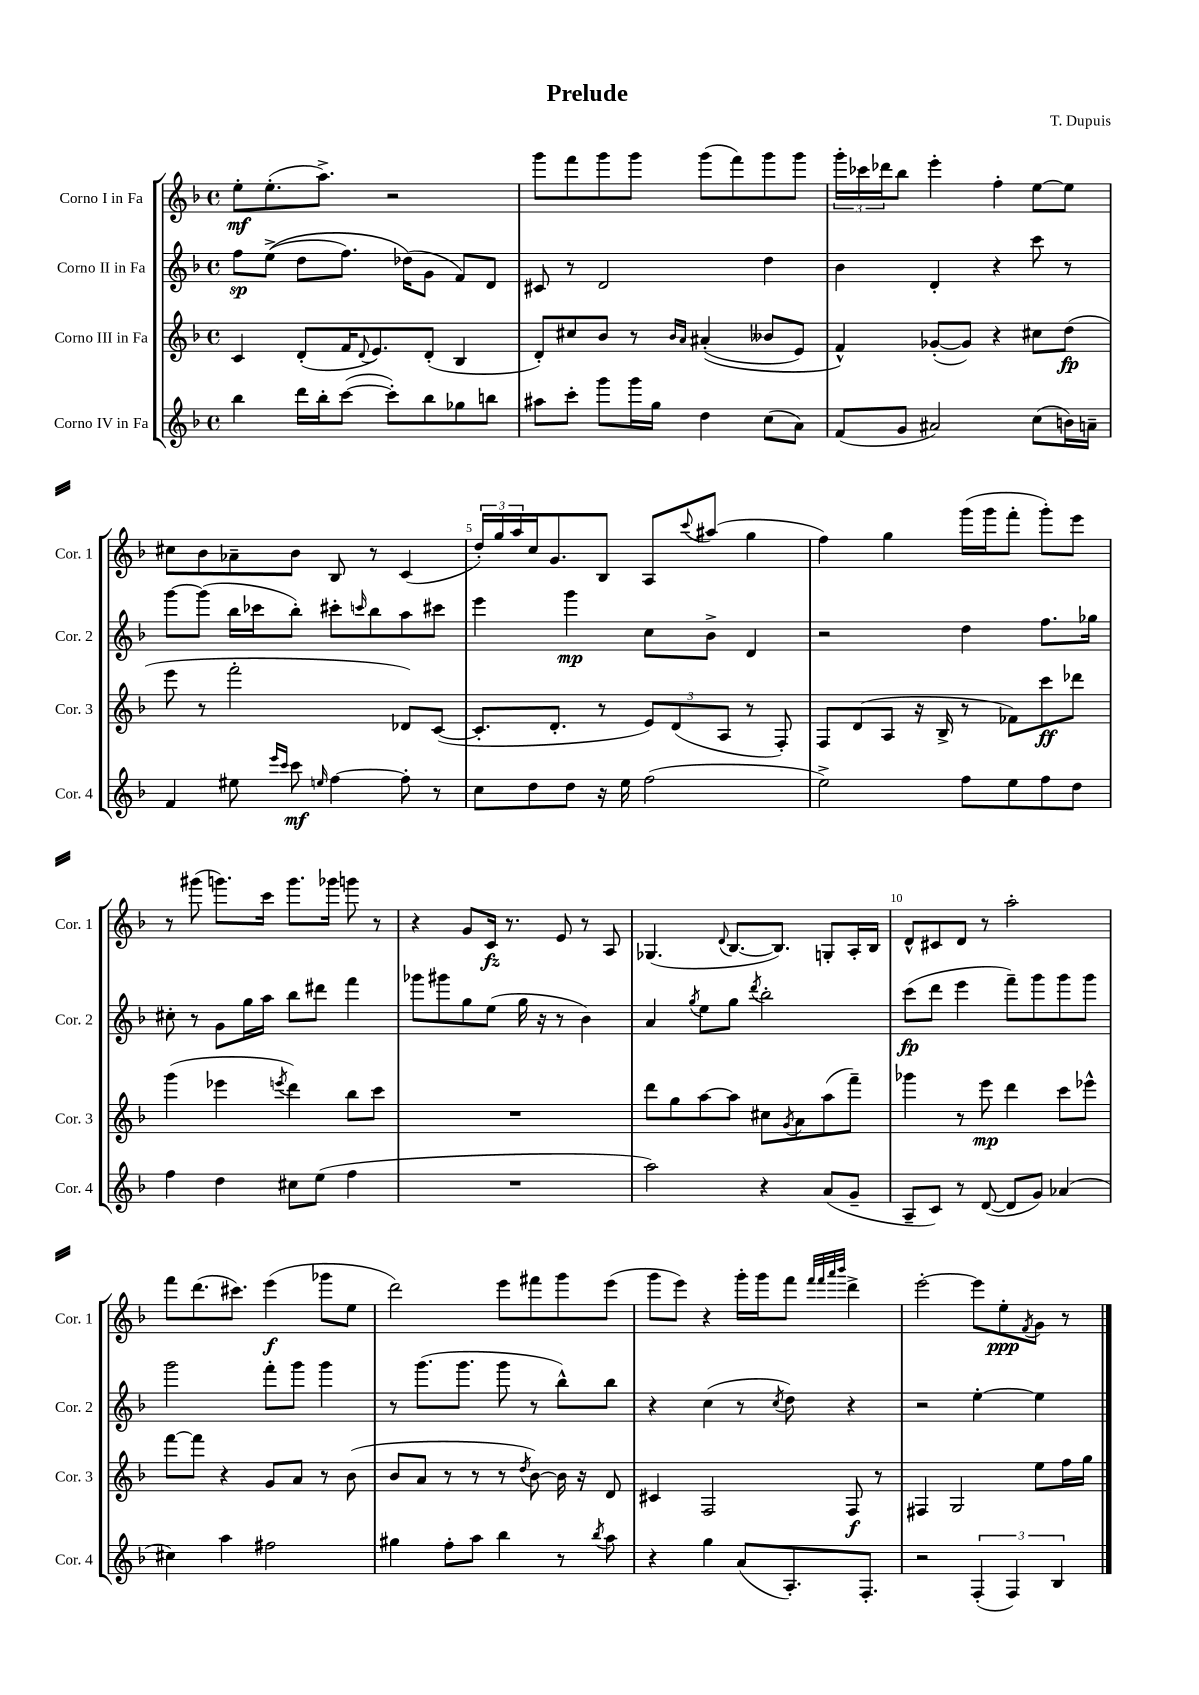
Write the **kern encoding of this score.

**kern	**kern	**kern	**kern
*staff4	*staff3	*staff2	*staff1
*clefG2	*clefG2	*clefG2	*clefG2
*k[b-]	*k[b-]	*k[b-]	*k[b-]
*M4/4	*M4/4	*M4/4	*M4/4
*met(c)	*met(c)	*met(c)	*met(c)
4bb-\	4c/	8ff\L	8ee'\L
.	.	&((8ee^\J	(8.ee'\
16ddd\LL	(8d'/L	8dd\L	.
16bb-'\J	.	.	8.aa^\J)
([8ccc\J	16f/K	8.ff\J)	.
.	8qqd/	.	.
.	8.e/)	.	.
8ccc'\]L)	.	.	2r
.	.	(16dd-\LK&)	.
8bb-\	(8d'/J	8g\J	.
8gg-\	4B-/	8f/L)	.
8bb\J	.	8d/J	.
=	=	=	=
8aa#\L	8d'/L)	8c#/	8ggg\L
8ccc'\J	8cc#/	8r	8fff\
8ggg\L	8b-/J	2d/	8ggg\
16ggg\L	8r	.	8ggg\J
16gg\JJ	.	.	.
.	16qqb-/LL	.	.
.	16qqa/JJ	.	.
4dd\	&((4a#'/	.	(8ggg\L
.	.	.	8fff\)
(8cc\L	8b--/L	4dd\	8ggg\
8a\J)	8e/J)	.	8ggg\J
=	=	=	=
(8f/L	4f^^/&)	4b-\	24ggg'\LL
.	.	.	24ccc-\
.	.	.	24ddd-\J
8g/J	.	.	8bb-\J
2a#/)	([8g-'/L	4d'/	4eee'\
.	8g-/]J)	.	.
.	4r	4r	4ff'\
(8cc\L	8cc#\L	8ccc\	[8ee\L
16b\L)	(8dd\J	8r	8ee\]J
16a~\JJ	.	.	.
=	=	=	=
4f/	8eee\	[8ggg\L	8cc#\L
.	8r	(8ggg\]J	8b-\
8ee#\	2fff'\	16bb-\LL	8a-~\
.	.	16ccc-\J	.
16qqeee/LL	.	.	.
16qqccc/JJ	.	.	.
8ccc\	.	8bb-'\J)	8b-\J
16qqee/	.	.	.
[4ff\	.	8ccc#'\L	8B-/
.	.	16qqccc/	.
.	.	8bb-\	8r
8ff'\]	8d-/L)	8aa\	(4c/
8r	([8c/J	8ccc#\J	.
=	=	=	=
8cc\L	8.c'/]L	4eee\	24dd'/LL)
.	.	.	24gg/
.	.	.	24aa/
8dd\	.	.	16cc/J
.	8.d'/J	.	8.g/
8dd\J	.	4ggg\	.
16r	8r	.	8B-/J
16ee\	.	.	.
(2ff\	12e/L)	8cc\L	8A/L
.	(12d/	.	.
.	.	.	8qqccc/
.	.	8b-^\J	(8aa#/J
.	12A/J	.	.
.	8r	4d/	4gg\
.	8F'/)	.	.
=	=	=	=
2ee^\)	8F/L	2r	4ff\)
.	(8d/	.	.
.	8A/J	.	4gg\
.	16r	.	.
.	16B-^/	.	.
8ff\L	8r	4dd\	(16ggg\LL
.	.	.	16ggg\J
8ee\	8f-\L)	.	8fff'\J
8ff\	8ccc\	8.ff\L	8ggg'\L)
8dd\J	8ddd-\J	.	8eee\J
.	.	16gg-\Jk	.
=	=	=	=
4ff\	(4ggg\	8cc#'\	8r
.	.	8r	(8ggg#\
4dd\	4eee-\	8g\L	8.ggg\L)
.	.	16gg\L	.
.	.	16aa\JJ	16ccc\Jk
.	8qeee/	.	.
8cc#\L	4ddd\)	8bb-\L	8.ggg\L
(8ee\J	.	8ddd#\J	.
.	.	.	16ggg-\Jk
4ff\	8bb-\L	4fff\	8ggg\
.	8ccc\J	.	8r
=	=	=	=
1r	1r	8ggg-\L	4r
.	.	8ggg#\	.
.	.	8gg\	8g/L
.	.	(8ee\J	16c/Jk
.	.	.	8.r
.	.	16gg\	.
.	.	16r	.
.	.	8r	8e/
.	.	4b-\)	8r
.	.	.	8A/
=	=	=	=
2aa\)	8ddd\L	4a/	(4.G-/
.	8gg\	.	.
.	.	8qgg/	.
.	[8aa\	8ee\L	.
.	.	.	8qqd/
.	8aa\]J	8gg\J	[8.B-/L
.	.	8qddd/	.
4r	8cc#\L	2bb-'\	.
.	.	.	8.B-/]J)
.	8qg/	.	.
.	8a\	.	.
(8a/L	(8aa\	.	8G'/L
8g~/J	8fff~\J)	.	16A'/L
.	.	.	16B-/JJ
=	=	=	=
8A~/L	4ggg-\	(8ccc\L	8d^^/L
8c/J)	.	8ddd\J	8c#/
8r	8r	4eee\	8d/J
([8d/	8eee\	.	8r
8d/]L	4ddd\	8fff~\L)	2aa'\
8g/J)	.	8ggg\	.
(4a-/	8ccc\L	8ggg\	.
.	8eee-^^\J	8ggg\J	.
=	=	=	=
4cc#\)	[8fff\L	2ggg\	8fff\L
.	8fff\]J	.	(8.ddd\
4aa\	4r	.	.
.	.	.	8.ccc#\J)
2ff#\	8g/L	8fff'\L	(4eee\
.	8a/J	8ggg\J	.
.	8r	4ggg\	8ggg-\L
.	(8b-\	.	8ee\J
=	=	=	=
4gg#\	8b-/L	8r	2ddd\)
.	8a/J	(8.ggg\L	.
8ff'\L	8r	.	.
.	.	8.ggg\J	.
8aa\J	8r	.	.
4bb-\	8r	8ggg\	8eee\L
.	8qdd/	.	.
.	[8b-\)	8r	8fff#\
8r	16b-\]	8bb-^^\L)	8ggg\
.	16r	.	.
8qbb-/	.	.	.
8aa\	8d/	8bb-\J	(8eee\J
=	=	=	=
4r	4c#/	4r	8ggg\L
.	.	.	8eee\J)
4gg\	2F/	(4cc\	4r
(8a/L	.	8r	16ggg'\LL
.	.	.	16ggg\J
.	.	8qcc/	.
8.A'/)	.	8dd\)	8fff\J
.	.	.	32qqfff/LLL
.	.	.	32qqfff/
.	.	.	32qqaaa/
.	.	.	32qqbbb-/JJJ
.	8F/	4r	4ddd^\
8.F'/J	.	.	.
.	8r	.	.
=	=	=	=
2r	4F#/	2r	[2eee'\
.	2G/	.	.
(6F'/	.	[4ee'\	8eee\]L
.	.	.	8ee'\
6F/)	.	.	.
.	.	.	8qf/
.	8ee\L	4ee\]	8g\J
6B-/	.	.	.
.	16ff\L	.	8r
.	16gg\JJ	.	.
==	==	==	==
*-	*-	*-	*-
